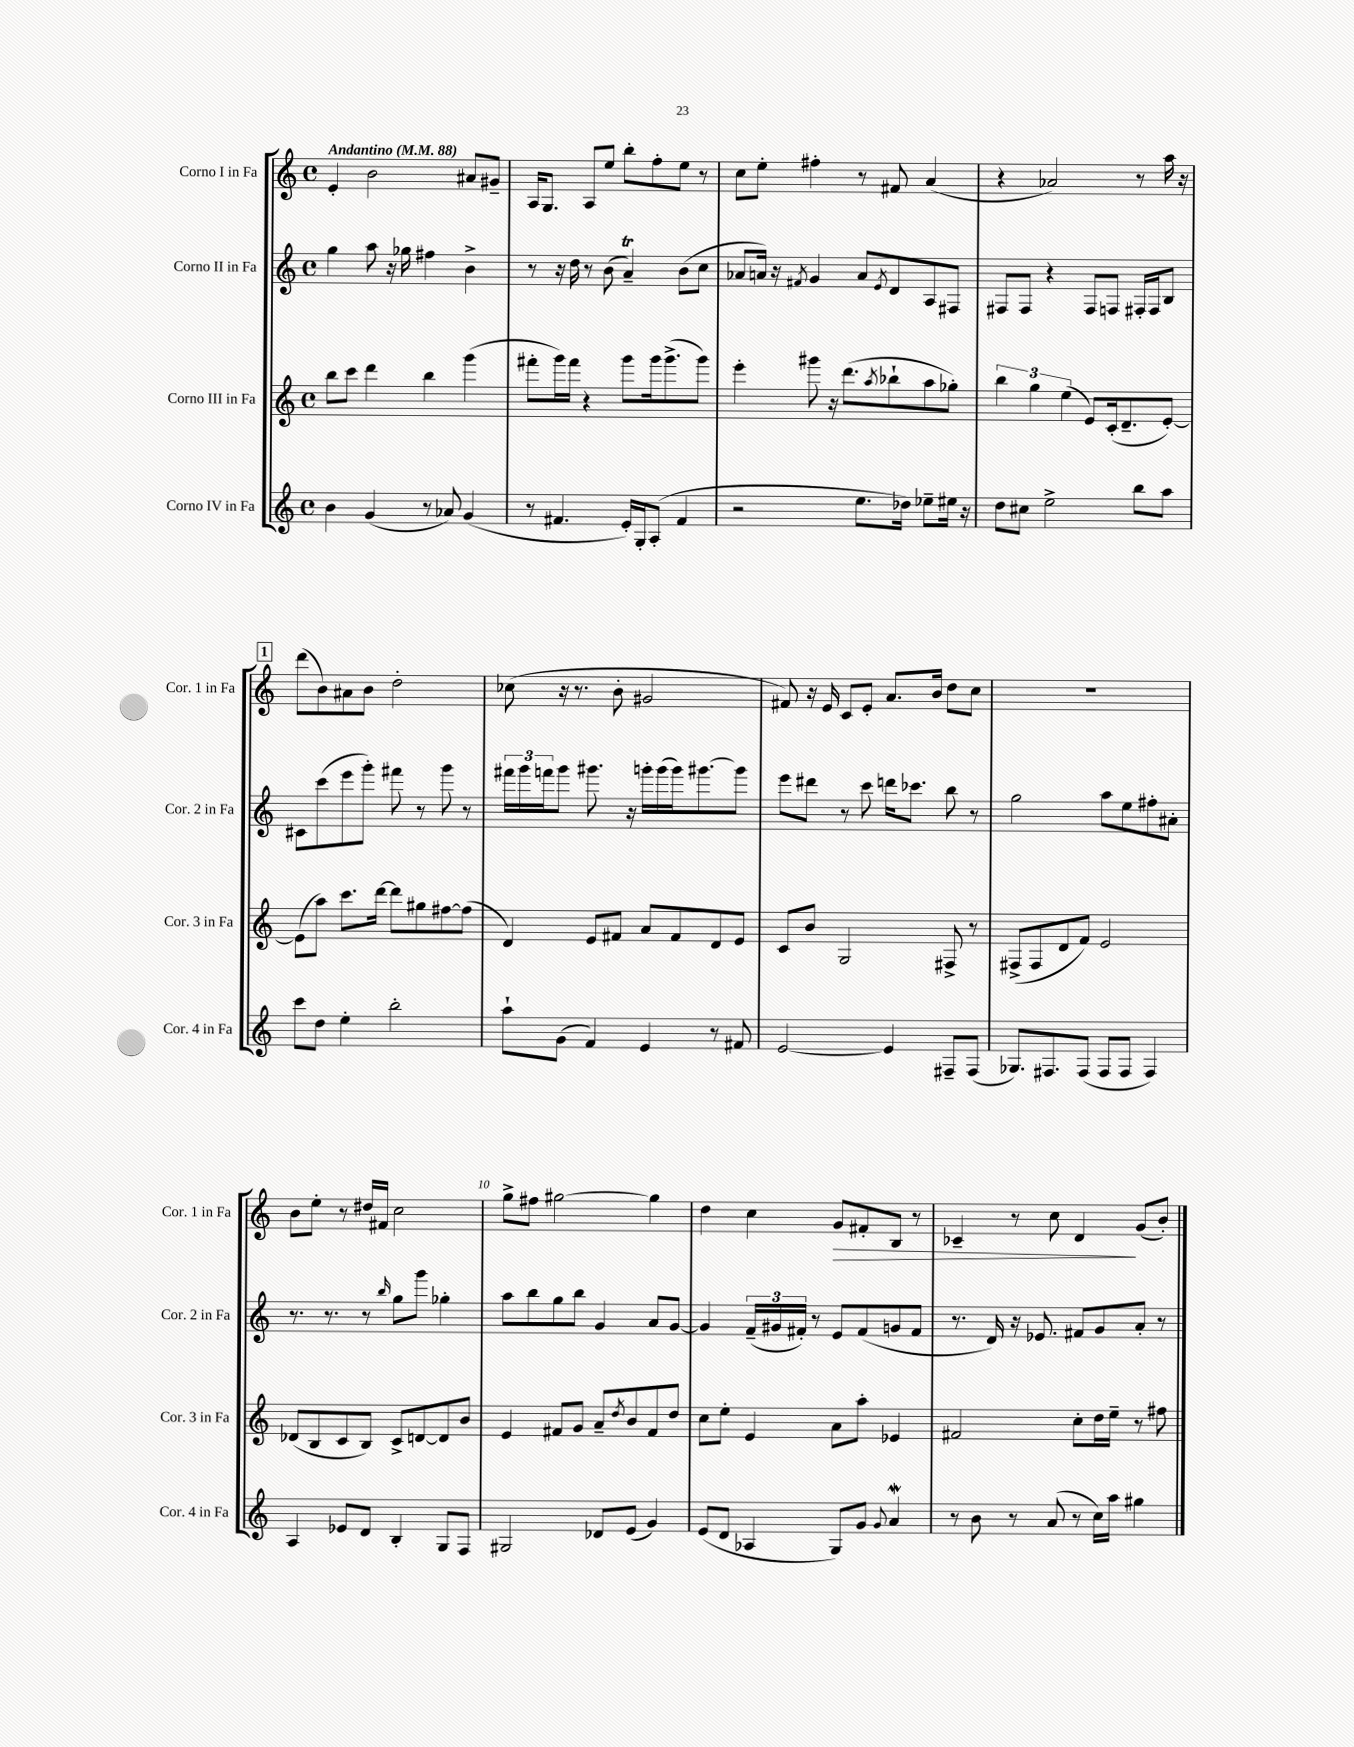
<<
\new StaffGroup <<
\new Staff = "s0" \with { instrumentName = "Corno I in Fa" shortInstrumentName = "Cor. 1 in Fa" } {
    \clef treble \key c \major \defaultTimeSignature \time 4/4 \tempo "Andantino" 4 = 88
    e'4-. b'2 ais'8 gis'8-- |
    a16 g8. a8 e''8 b''8-. f''8-. e''8 r8 |
    c''8 e''8-. fis''4-. r8 fis'8 a'4( |
    r4 aes'2) r8 a''16 r16 |
    \mark \markup { \box "1" } d'''8( b'8) ais'8 b'8 d''2-. |
    ces''8( r16 r8. b'8-. gis'2 |
    fis'8) r16 e'16 c'8 e'8-. a'8. b'16 d''8 c''8 |
    R1 |
    b'8 e''8-. r8 dis''16 fis'16 c''2 |
    g''8-> fis''8 gis''2~ gis''4 |
    d''4 c''4 g'8\> fis'8-. b8 r8 |
    ces'4-- r8 c''8 d'4\! g'8( b'8-.) \bar "|." |
}
\new Staff = "s1" \with { instrumentName = "Corno II in Fa" shortInstrumentName = "Cor. 2 in Fa" } {
    \clef treble \key c \major \defaultTimeSignature \time 4/4
    g''4 a''8 r16 ges''16 fis''4 b'4-> |
    r8 r16 d''16 r8 b'8( a'4--\trill) b'8( c''8 |
    aes'8 a'16) r16 \acciaccatura { fis'8 } g'4 a'8 \acciaccatura { e'8 } d'8 a8 fis8 |
    fis8 fis8 r4 fis8 f8 fis16-. fis16 b8 |
    \mark \markup { \box "1" } cis'8 c'''8( e'''8 g'''8-.) fis'''8 r8 g'''8 r8 |
    \tuplet 3/2 { fis'''16 g'''16 f'''16 } g'''8 gis'''8. r16 g'''16-. g'''16( g'''16) gis'''8.~ gis'''8 |
    e'''8 dis'''8 r8 c'''8 d'''16 ces'''8. b''8 r8 |
    g''2 a''8 e''8 fis''8-. ais'8-. |
    r8. r8. r8 \grace { b''16 } g''8 g'''8 ges''4-. |
    a''8 b''8 g''8 b''8 g'4 a'8 g'8~ |
    g'4 \tuplet 3/2 { f'16--( gis'16 fis'16-.) } r8 e'8 fis'8( g'8 fis'8 |
    r8. d'16) r16 ees'8. fis'8 g'8 a'8-. r8 \bar "|." |
}
\new Staff = "s2" \with { instrumentName = "Corno III in Fa" shortInstrumentName = "Cor. 3 in Fa" } {
    \clef treble \key c \major \defaultTimeSignature \time 4/4
    b''8 c'''8 d'''4 b''4 g'''4( |
    fis'''8-. g'''16) fis'''16 r4 g'''8 g'''16 g'''8.->( g'''8) |
    e'''4-. gis'''8 r16 d'''8.( \acciaccatura { a''8 } bes''8-! a''8 ges''8-.) |
    \tuplet 3/2 { b''4 g''4 e''4( } e'8) c'16-.( d'8.-- e'8~-.) |
    \mark \markup { \box "1" } e'8( a''8) c'''8. d'''16~ d'''8 gis''8 fis''8~ fis''8( |
    d'4) e'8 fis'8 a'8 fis'8 d'8 e'8 |
    c'8 b'8 g2 fis8-> r8 |
    fis8->( fis8 d'8 f'8) e'2 |
    des'8( b8 c'8 b8) c'8-> d'8~ d'8 b'8 |
    e'4 fis'8 g'8 a'8-- \acciaccatura { d''8 } b'8 fis'8 d''8 |
    c''8 e''8-. e'4 a'8 a''8-. ees'4 |
    fis'2 c''8-. d''16 e''16-- r8 fis''8 \bar "|." |
}
\new Staff = "s3" \with { instrumentName = "Corno IV in Fa" shortInstrumentName = "Cor. 4 in Fa" } {
    \clef treble \key c \major \defaultTimeSignature \time 4/4
    b'4 g'4( r8 aes'8) g'4( |
    r8 fis'4. e'16-.) g16-. a8-.( fis'4 |
    r2 e''8. des''16) ees''8-- eis''16 r16 |
    d''8 cis''8 e''2-> b''8 a''8 |
    \mark \markup { \box "1" } c'''8 d''8 e''4-. b''2-. |
    a''8-! g'8( f'4) e'4 r8 fis'8 |
    e'2~ e'4 fis8-- fis8( |
    ges8.) fis8. fis8( fis8 fis8 fis4) |
    a4 ees'8 d'8 b4-. g8 f8 |
    gis2 des'8 e'8( g'4) |
    e'8( d'8 aes4 g8) g'8 \appoggiatura { g'8 } a'4\mordent |
    r8 b'8 r8 a'8( r8 c''16) a''16 gis''4 \bar "|." |
}
>>
>>
\layout { \context { \Score \override BarNumber.break-visibility = ##(#f #t #t) barNumberVisibility = #(every-nth-bar-number-visible 5) } }
